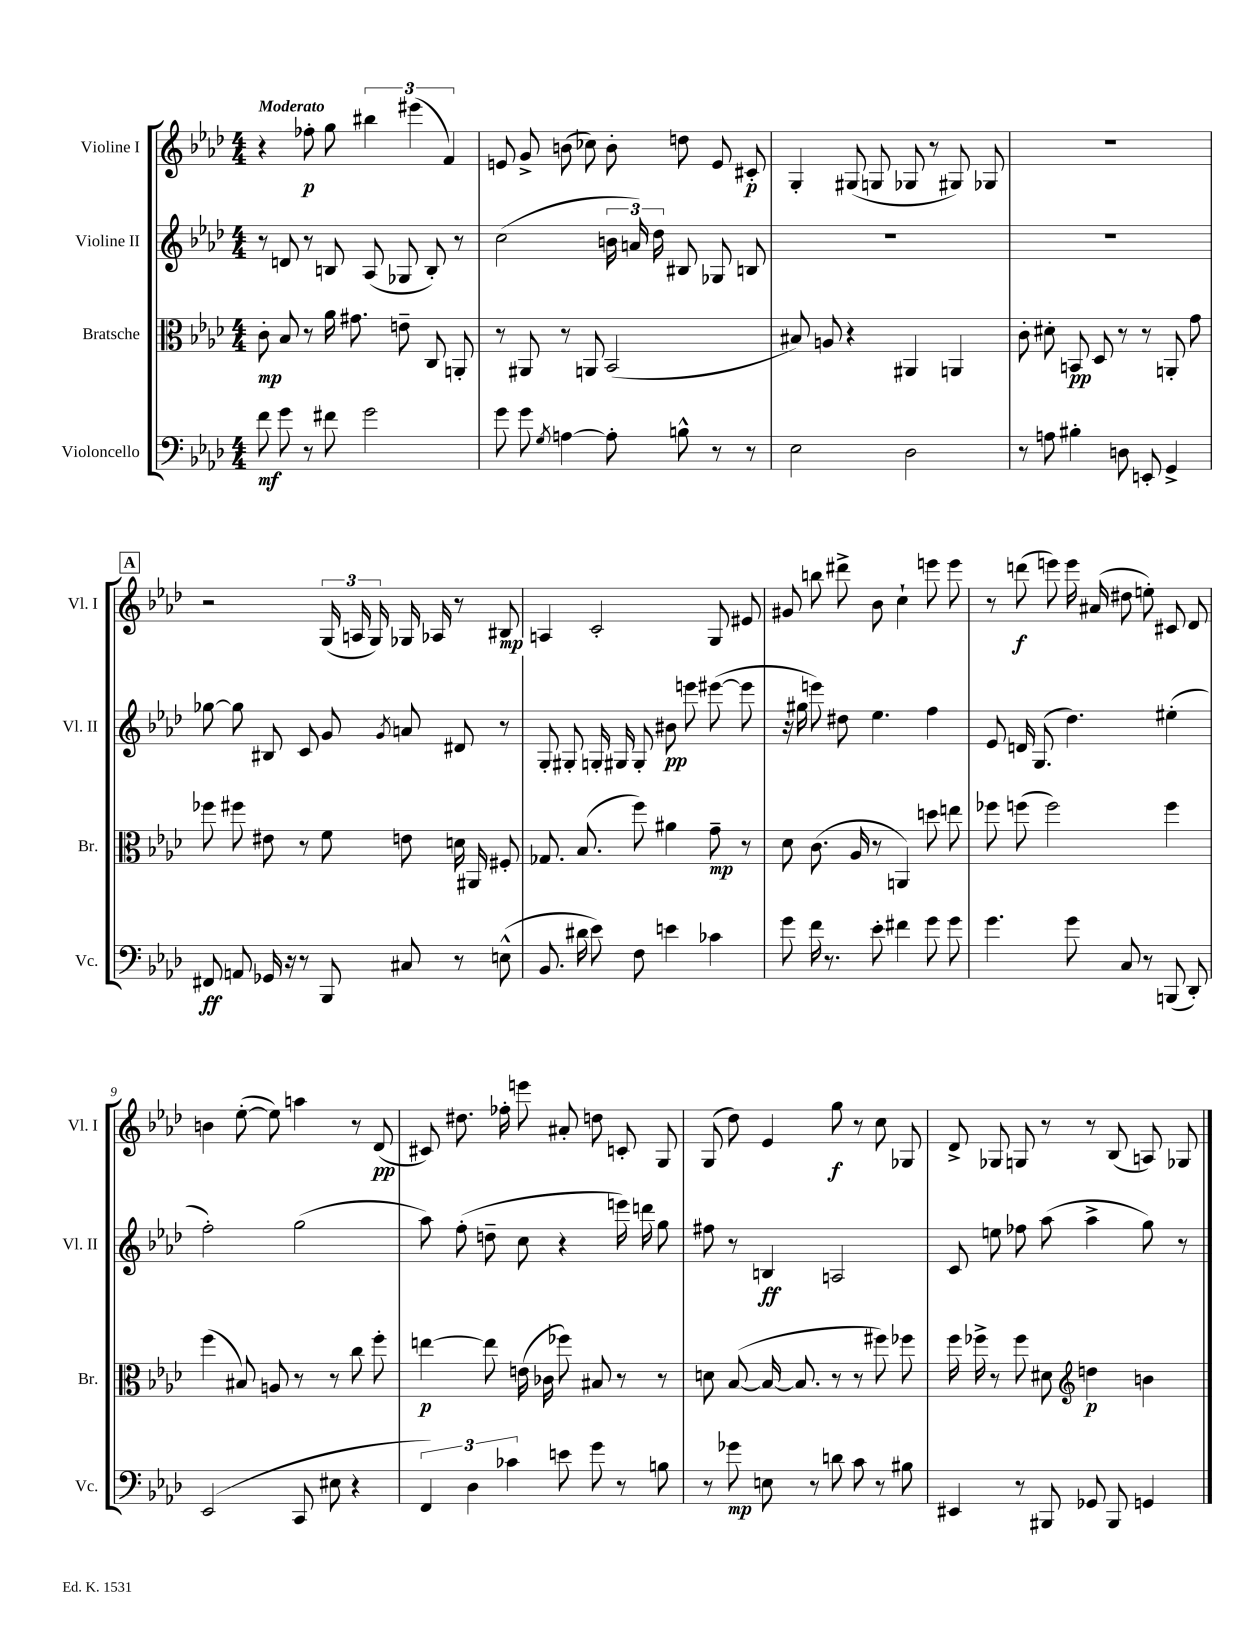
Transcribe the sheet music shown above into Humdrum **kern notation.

**kern	**kern	**kern	**kern
*staff4	*staff3	*staff2	*staff1
*clefF4	*clefC3	*clefG2	*clefG2
*k[b-e-a-d-]	*k[b-e-a-d-]	*k[b-e-a-d-]	*k[b-e-a-d-]
*M4/4	*M4/4	*M4/4	*M4/4
8f	8c'	8r	4r
8g	8B-	8d	.
8r	8r	8r	8ff-'
8f#	16a-	8B	8gg
.	8.g#	.	.
2g	.	(8A-	6bb#
.	8e~	8G-	.
.	.	.	(6eee#
.	8C	8B')	.
.	.	.	6f)
.	8AA'	8r	.
=	=	=	=
8g	8r	(2cc	8e
8g	8AA#	.	8g^
8qG	.	.	.
[4A	8r	.	(8b
.	8AA	.	8cc-)
8A']	(2BB-	24b	8b'
.	.	24a)	.
.	.	24dd-	.
8B^^	.	8B#	8dd
8r	.	8G-	8e
8r	.	8B	8c#'
=	=	=	=
2E-	8B#)	1r	4G'
.	8A	.	.
.	4r	.	(8G#
.	.	.	8G
2D-	4AA#	.	8G-
.	.	.	8r
.	4AA	.	8G#)
.	.	.	8G-
=	=	=	=
8r	8c'	1r	1r
8A	8d#'	.	.
4B#'	8BB	.	.
.	8D-	.	.
8D	8r	.	.
8EE'	8r	.	.
4GG^	8AA'	.	.
.	8g	.	.
=	=	=	=
8FF#	8ff-	[8gg-	2r
8AA	8ff#	8gg-]	.
16GG-	8e#	8B#	.
16r	.	.	.
8r	8r	8c	.
8BBB-	8f	8g	(24G
.	.	.	24A
.	.	.	24G)
.	.	8qg	.
8C#	8e	8a	16G-
.	.	.	16A-
8r	16d	8d#	8r
.	16AA#	.	.
(8E^^	8F#'	8r	8B#
=	=	=	=
8.BB-	8.G-	8G'	4A
.	.	8G#'	.
16d#	(8.B-	.	.
8e-)	.	16G'	2c'
.	.	16G#	.
8F	8ff)	8G#'	.
4e	4a#	8b#	.
.	.	8eee	.
4c-	8g~	([8eee#	8G
.	8r	8eee#]	8e#
=	=	=	=
8g	8d-	16r	8g#
.	.	16gg#	.
16f	(8.c	8eee)	8bb
8.r	.	.	.
.	.	8dd#	8ddd#^
.	16A-	.	.
8e-'	8r	4.ee-	8b-
4f#	4AA)	.	4cc`
8g	8dd	4ff	8eee
8g	8ee	.	8eee
=	=	=	=
4.g	8ff-	8e-	8r
.	(8ff	16d	(8ddd
.	.	(8.G	.
.	2ff)	.	8eee)
8g	.	4.dd-)	16eee
.	.	.	(16a#
8C	.	.	8dd#
8r	.	.	8ee')
(8BBB	4ff	(4ee#'	8c#
8DD-')	.	.	8d-
=	=	=	=
(2EE-	(4ff	2ff')	4b
.	8B#)	.	([8ee-'
.	8A	.	8ee-])
8CC	8r	(2gg	4aa
8E#	8r	.	.
4r	8cc	.	8r
.	8ff'	.	(8d-
=	=	=	=
6FF)	[4ee	8aa-)	8c#)
.	.	(8ff'	8.dd#
6D-	.	.	.
.	8ee]	8dd~	.
.	.	.	16ff-'
6c-	.	.	.
.	(16e	8cc	8eee
.	16c-	.	.
8e	8ff-)	4r	8a#'
8g	8B#	.	8dd
8r	8r	16eee)	8c'
.	.	16ddd	.
8B	8r	8gg	8G
=	=	=	=
8r	8d	8ff#	(8G
8g-	([8B-	8r	8dd-)
8E	16B-_	4B	4e-
.	8.B-]	.	.
8r	.	.	.
8d	8r	2A	8gg
8c	8r	.	8r
8r	8ff#)	.	8cc
8B#	8ff-	.	8G-
=	=	=	=
4EE#	16ff	8c	8d-^
.	16ff-^	.	.
.	8r	8ee	8G-
8r	8ff-	8ff-	8G
8BBB#	8d#	(8aa-	8r
*	*clefG2	*	*
8GG-	4dd	4aa-^	8r
8BBB#	.	.	(8B-
4GG	4b	8gg)	8A)
.	.	8r	8G-
==	==	==	==
*-	*-	*-	*-
